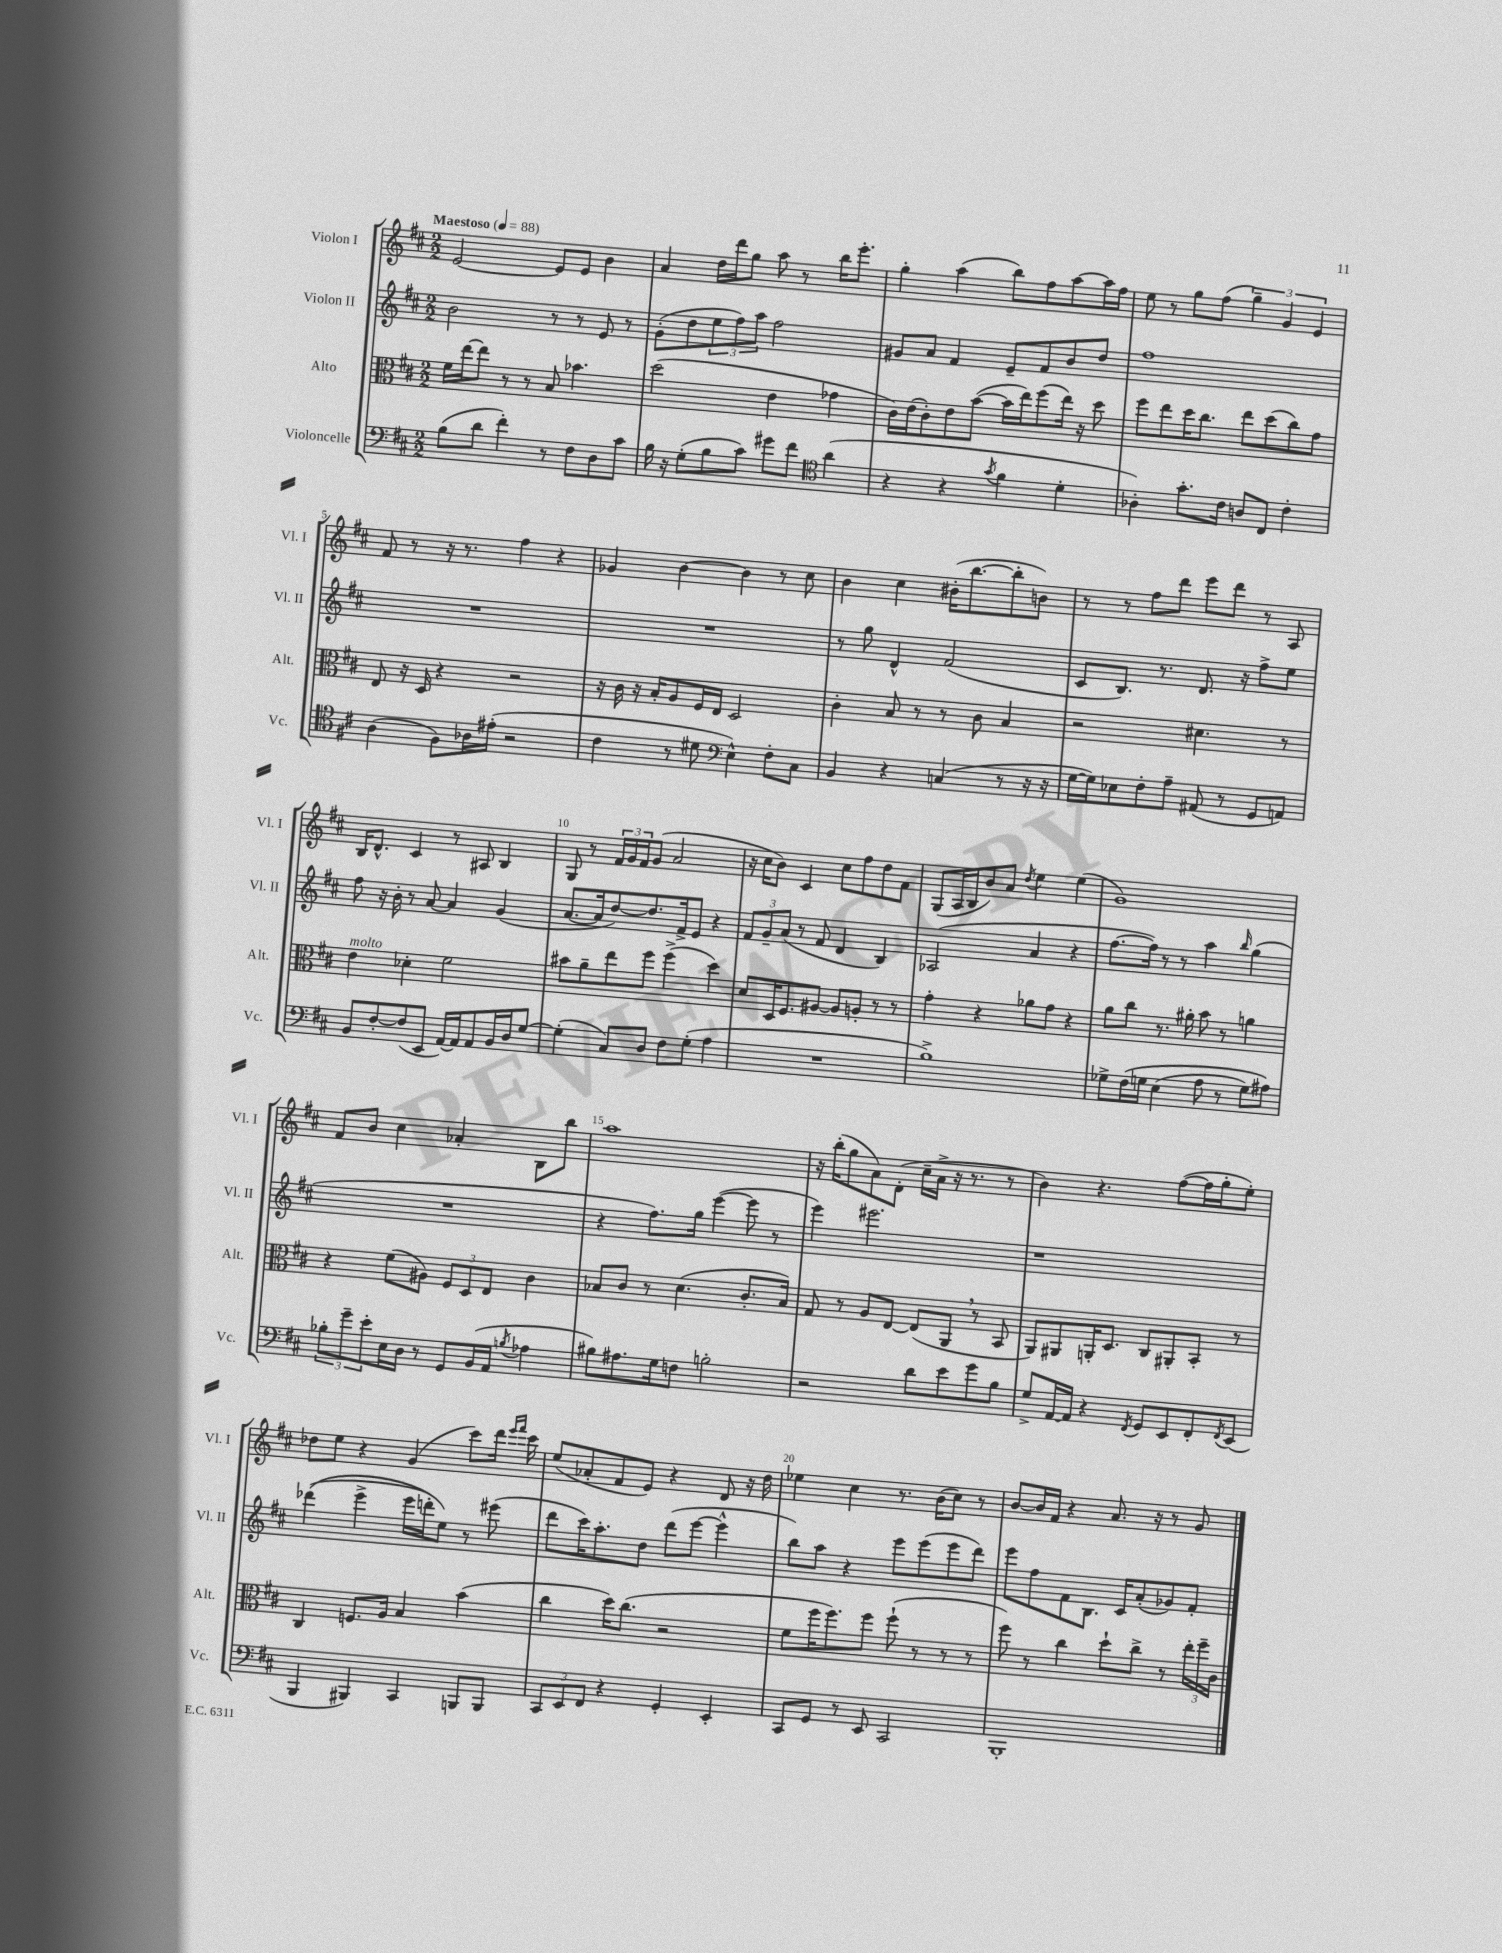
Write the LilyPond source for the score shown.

<<
\new StaffGroup <<
\new Staff = "s0" \with { instrumentName = "Violon I" shortInstrumentName = "Vl. I" } {
    \clef treble \key d \major \numericTimeSignature \time 2/2 \tempo "Maestoso" 4 = 88
    e'2~ e'8 e'8 b'4 |
    a'4 d''16 d'''16 g''8 a''8 r8 b''16 e'''8.-. |
    g''4-. a''4( b''8) fis''8 a''8~ a''16 fis''16 |
    e''8 r8 g''8 fis''8( \tuplet 3/2 { g''4--) g'4 e'4 } |
    fis'8 r8 r16 r8. fis''4 r4 |
    ges'4 b'4~ b'4 r8 cis''8 |
    b'4 cis''4 bis'16-.( b''8.~ b''8-. b'8) |
    r8 r8 fis''8 d'''8 e'''8 d'''8 r8 a8 |
    b16 d'8.-^ cis'4 r8 ais8 b4 |
    g8 r8 \tuplet 3/2 { fis'16 g'16 fis'16 } g'8( a'2 |
    r16 cis''16 b'8) cis'4 cis''8 fis''8 d''8 fis'8 |
    g8( a16 b16 b'8) a'8 \acciaccatura { d''8 } e''4 e''4( |
    g'1) |
    fis'8 b'8 cis''4 aes'4-. b8 b''8 |
    a''1 |
    r16 b''16-.( g''8 a'8) d'8-.( cis''16-- a'16-> r16 r8. r8 |
    b'4) r4. fis''8~( fis''16 g''16-. e''8-.) |
    des''8 e''8 r4 g'4( cis'''8) d'''16 \grace { e'''16 fis'''16 } cis'''16 |
    e''8( aes'8-. fis'8 e'8) r4 d'8 r16 d''16 |
    ees''4 cis''4 r8. b'16( cis''8) r8 |
    b'8~ b'16 fis'16 r4 a'8. r16 r8 g'8 \bar "|." |
}
\new Staff = "s1" \with { instrumentName = "Violon II" shortInstrumentName = "Vl. II" } {
    \clef treble \key d \major \numericTimeSignature \time 2/2
    b'2 r8 r8 e'8 r8 |
    g'8-.( d''8 \tuplet 3/2 { e''8 fis''8) a''8 } fis''2 |
    gis'8 a'8 fis'4 e'8-- fis'8 b'8 d''8 |
    fis''1 |
    R1 |
    R1 |
    r8 g''8 d'4-^ fis'2( |
    cis'8 b8.) r8. d'8. r16 fis''8-> e''8 |
    fis''8 r16 b'16-. r8 a'8~ a'4 g'4( |
    a'8.~ a'16 d''8~) d''8. fis'16-> e'8 r4 |
    \tuplet 3/2 { fis'8 g'8-- a'8( } r8 fis'8 d'4 b4) |
    aes2( a'4 r4 |
    fis''8.~ fis''16) r8 r8 a''4 \grace { b''16 } g''4( |
    R1 |
    r4 fis''8.) g''16 e'''4~( e'''8 r8 |
    e'''4) eis'''2. |
    r1 |
    des'''4(\( e'''4-> e'''16 d'''16-.) e''8\) r8 eis'''8( |
    d'''8 cis'''16) a''8.-. d''8 d'''8( e'''8~ e'''4-^ |
    b''8) a''8 r4 e'''8 e'''8( e'''8 d'''8) |
    e'''8 fis''8 fis'8 b8. cis'16 a'8-.( ges'8) fis'8-. \bar "|." |
}
\new Staff = "s2" \with { instrumentName = "Alto" shortInstrumentName = "Alt." } {
    \clef alto \key d \major \numericTimeSignature \time 2/2
    fis'16 e''16~ e''8 r8 r8 b8 bes'4. |
    d''2( e'4 ges'4 |
    cis'16) e'16( cis'8-.) e'8 b'8~( b'16 e''16) fis''8( e''16) r16 d''8 |
    fis''8 e''8 d''16 cis''8. e''8 d''8( cis''8) g'8 |
    e8 r16 d16 r4 r2 |
    r16 cis'16 r16 b16-. a8 fis16 e16 d2 |
    cis'4-. b8 r8 r8 cis'8 b4 |
    r2 dis'4. r8 |
    e'4^\markup { \italic "molto" } des'4-. fis'2 |
    bis'8 a'8-- e''8 fis''8 fis''4->( d''4) |
    d'8 d16 fis8. ais8~ ais8 a8-. r8 r8 |
    g'4-. r4 aes'8 g'8 r4 |
    a'8 cis''8 r8. ais'16-. b'8 r8 a'4 |
    r4 fis'8( ais8) \tuplet 3/2 { fis8 d8 e8 } cis'4 |
    bes8 cis'8 r8 d'4.( cis'8.-. bes16) |
    g8 r8 a8 e8~ e8( a,8 \breathe r8 b,8 |
    a,8) ais,8 a,16-. d8. cis8 ais,8-. b,8-. r8 |
    cis4 f8. a16 b4 b'4( |
    cis''4 d''16) cis''8.( r2 |
    fis'8 fis''16 fis''8.) fis''8 fis''8-!( r8 r8 r8 |
    fis''8) r8 cis''4 d''8-! cis''8-> r8 \tuplet 3/2 { e''16-. fis''16-- cis'16 } \bar "|." |
}
\new Staff = "s3" \with { instrumentName = "Violoncelle" shortInstrumentName = "Vc." } {
    \clef bass \key d \major \numericTimeSignature \time 2/2
    b8( d'8 fis'4-.) r8 fis8 d8 cis'8 |
    b16 r16 g8-.( b8 cis'8) gis'8 fis'8 \clef tenor a'4( |
    r4 r4 \acciaccatura { g'8 } fis'4 d'4-. |
    aes4-.) g'8.-. cis'16 a8 cis8 cis'4-. |
    a4( fis8) aes16 eis'16-.( r2 |
    cis'4 r8 dis'8 \clef bass e4-^) fis8-. cis8 |
    b,4 r4 c4( r8 r16 r16 |
    g16~ g16) ees8 fis8-. a8-- ais,8( r8 g,8 a,8) |
    b,8 fis8~-. fis8( e,8 a,16~) a,16 a,8 b,16 d16 g8~ |
    g4-.( cis8) d8 fis8 g8-.( a4 |
    R1 |
    b1->) |
    ges8-> fis16\( g16 e4( a8 r8 g8) ais8\) |
    \tuplet 3/2 { bes8-. g'8-- e'8-. } e16 d16 r8 g,8 b,16( a,16 \acciaccatura { b8 } aes4 |
    bis8) ais8. g16 f8 b2-. |
    r2 d'8 e'8 g'8 b8 |
    g8-> a,16~ a,16 r4 \acciaccatura { fis,8 } g,8 e,8 fis,8-. \acciaccatura { fis,8 } e,8( |
    b,,4 bis,,4) cis,4 b,,8 b,,8 |
    \tuplet 3/2 { cis,8 e,8 fis,8 } r4 g,4-. e,4-. |
    cis,8 g,8 r8 e,8 cis,2 |
    b,,1-. \bar "|." |
}
>>
>>
\layout { \context { \Score \override BarNumber.break-visibility = ##(#f #t #t) barNumberVisibility = #(every-nth-bar-number-visible 5) } }
